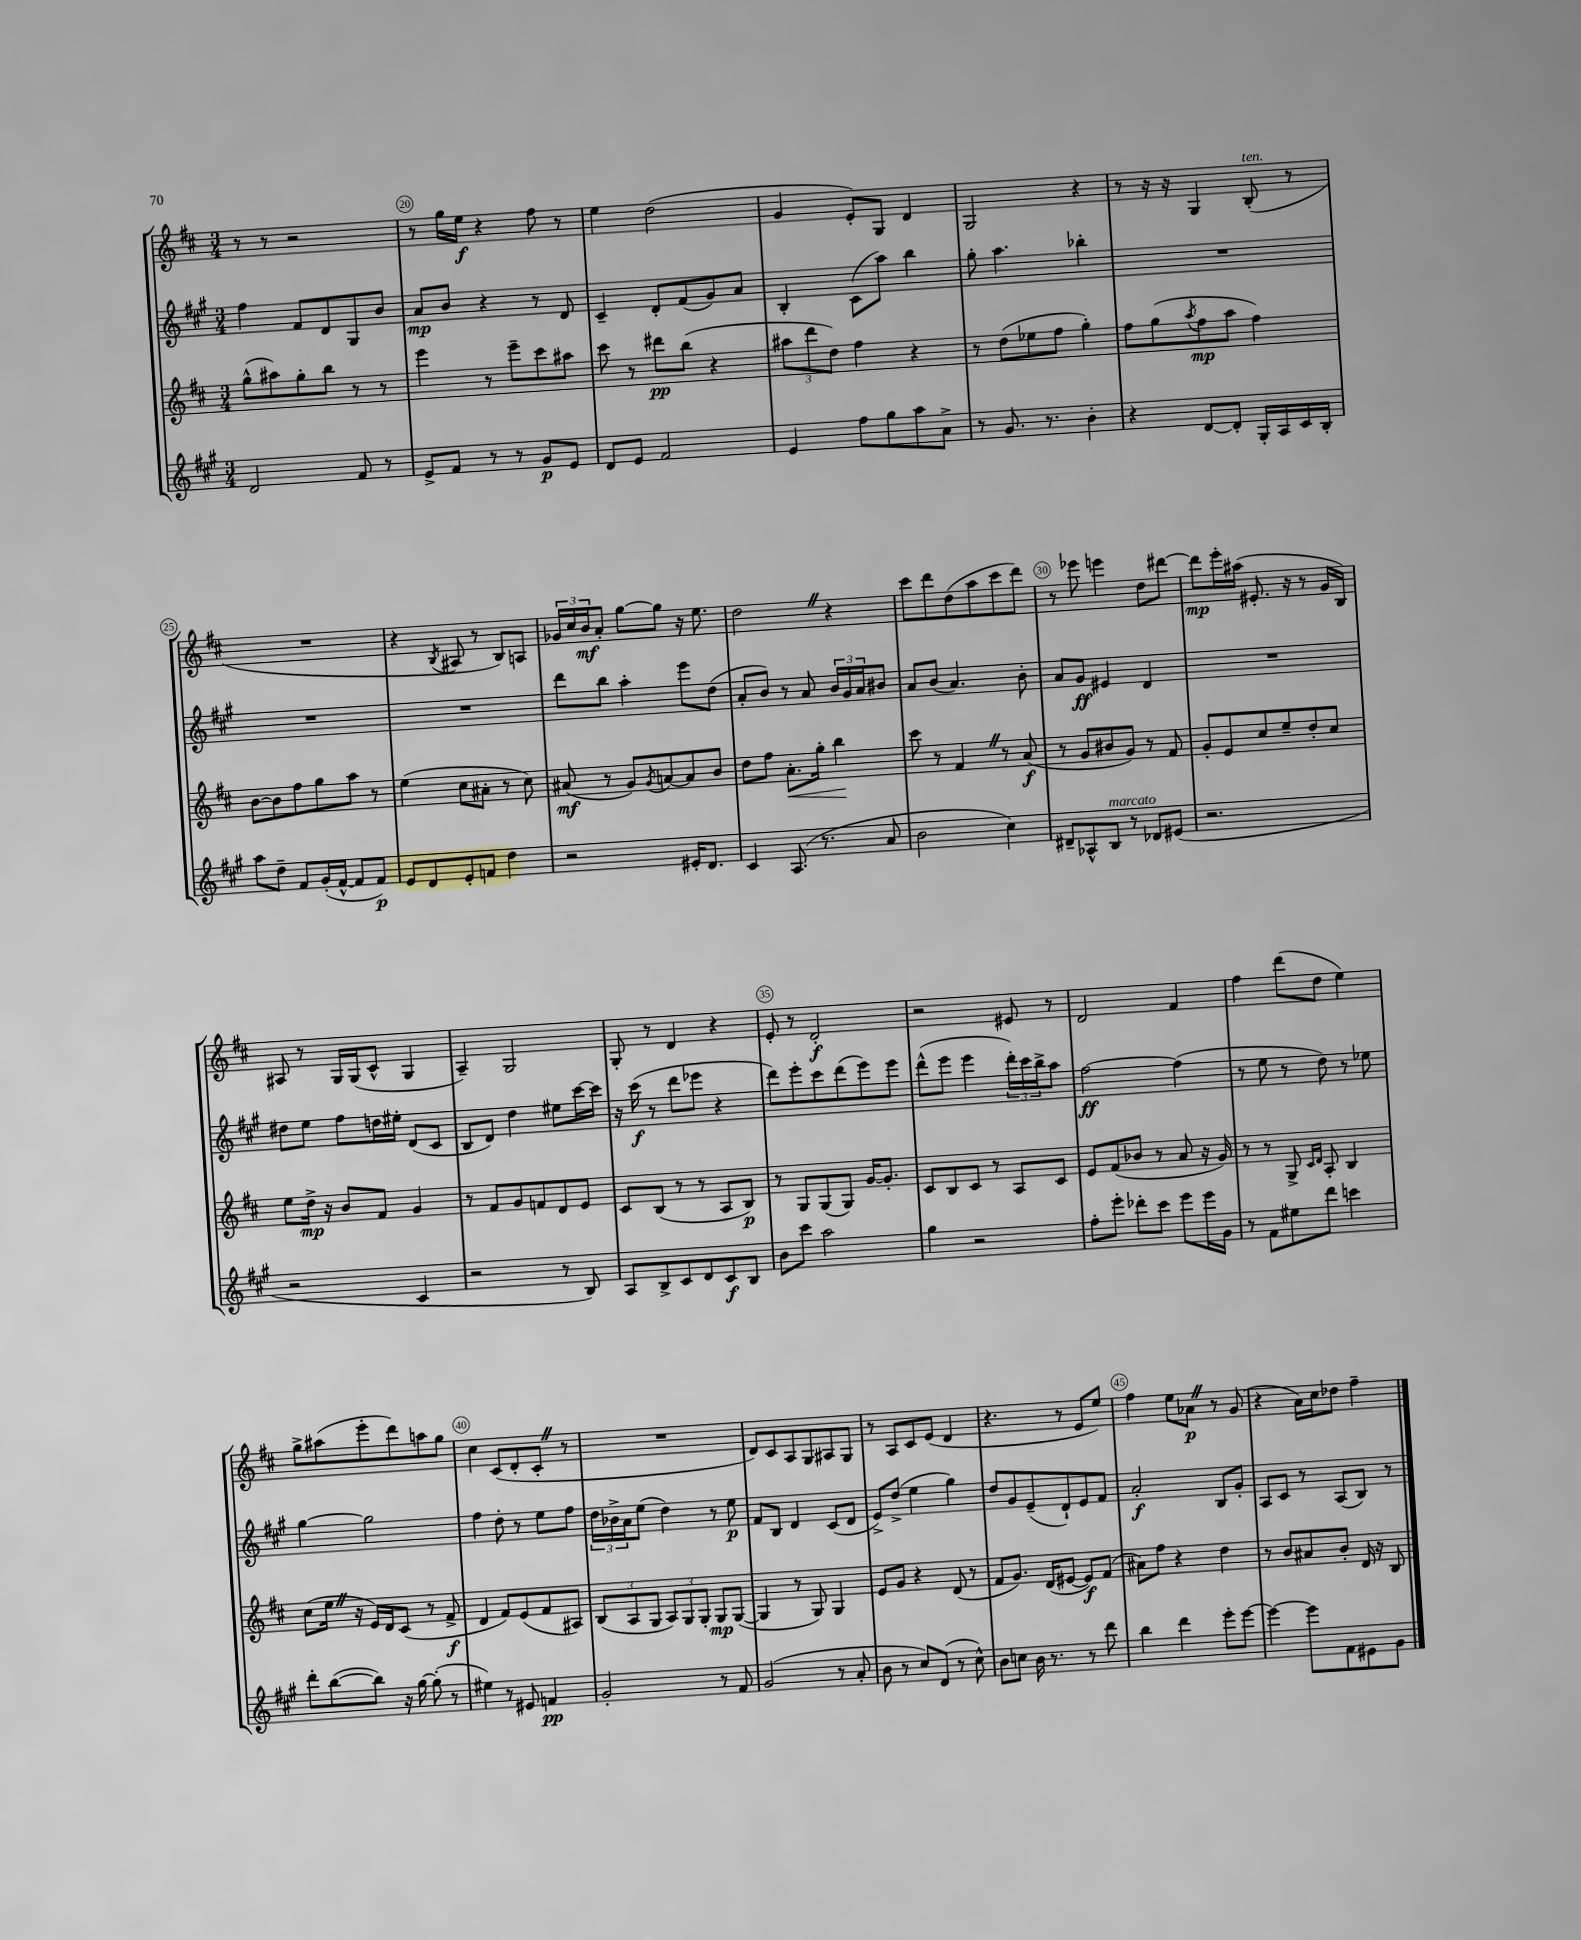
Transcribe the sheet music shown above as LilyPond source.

<<
\new StaffGroup <<
\new Staff = "s0" {
    \clef treble \key d \major \numericTimeSignature \time 3/4
    r8 r8 r2 |
    r8 g''16 e''16\f r4 fis''8 r8 |
    e''4 d''2( |
    g'4 e'8-.) g8 d'4 |
    g2 r4 |
    r8 r16 r16 g4 b8-.^\markup { \italic "ten." }( r8 |
    R2. |
    r4 \acciaccatura { b8 } ais8 r8 b8) a8 |
    \tuplet 3/2 { ges'16 cis''16 b'16\mf } a'8-. g''8~ g''8 r16 e''8. |
    d''2 \once \override BreathingSign.text = \markup { \musicglyph "scripts.caesura.straight" } \breathe r4 |
    cis'''8 d'''8 d''8( a''8 cis'''8 d'''8) |
    r8 ees'''8 e'''4 d''8 dis'''8~ |
    dis'''8\mp e'''16-. ais''16( eis'8.-. r16 r8 g'16 b16) |
    ais8 r8 g16 g16( cis'8-^ g4 |
    a4--) g2 |
    g8-. r8 d'4 r4 |
    e'8-. r8 d'2-.\f |
    r2 eis'8 r8 |
    d'2 fis'4 |
    fis''4 d'''8( d''8 e''4) |
    g''8-> ais''8( e'''8-. d'''8) a''8 g''8 |
    cis''4 cis'8( d'8-. cis'8-. \once \override BreathingSign.text = \markup { \musicglyph "scripts.caesura.straight" } \breathe r8 |
    R2. |
    d'8) cis'8 a8 g8 ais8 g8 |
    r8 a8 cis'8 e'8( d'4 |
    r4. r8 e'8 e''8) |
    fis''4 e''8 aes'8\p \once \override BreathingSign.text = \markup { \musicglyph "scripts.caesura.straight" } \breathe r8 g'8( |
    r4 a'16) cis''16 des''8 fis''4-- \bar "|." |
}
\new Staff = "s1" {
    \clef treble \key a \major \numericTimeSignature \time 3/4
    fis''4 fis'8 d'8 gis8 b'8 |
    a'8\mp b'8 r4 r8 d'8 |
    cis'4-- d'8-. fis'8( gis'8) a'8 |
    b4-. cis'8( a''8) b''4 |
    gis''8-. a''4. bes''4-. |
    R2. |
    R2. |
    R2. |
    d'''8 b''8 a''4-. e'''8 d''8( |
    a'8-. b'8) r8 a'8 \tuplet 3/2 { b'16 gis'16 a'16 } bis'8 |
    a'8 b'8( a'4.) b'8-. |
    a'8 gis'8\ff eis'4 d'4 |
    R2. |
    dis''8 e''8 fis''8 d''16 eis''16-. d'8( cis'8 |
    b8 d'8) d''4 eis''8 cis'''16~ cis'''16 |
    r16 cis'''16\f( r8 d'''8 ees'''8 r4 |
    d'''8) e'''8-. cis'''8 d'''8( e'''8) e'''8 |
    d'''8-^( e'''8 e'''4 \tuplet 3/2 { d'''16-.) cis'''16 b''16-> } a''8 |
    fis''2~\ff fis''4( |
    r8 e''8 r8 d''8) r8 ees''8 |
    gis''4~ gis''2 |
    fis''4 d''8-. r8 e''8 fis''8 |
    \tuplet 3/2 { d''16 bes'16-> a'16 } e''8( d''4) r8 e''8\p |
    fis'8 b8 d'4 cis'8( d'8 |
    e'8->) d''8->( e''4 gis''4) |
    d''8 gis'8 e'8--( d'8-!) e'8 fis'8 |
    a'2-.\f b8 gis'8-. |
    a8 cis'8 r8 a8( b8) r8 \bar "|." |
}
\new Staff = "s2" {
    \clef treble \key d \major \numericTimeSignature \time 3/4
    g''8-^( ais''8) g''8-. b''8 r8 r8 |
    e'''4 r8 e'''8-- cis'''8 ais''8 |
    cis'''8 r8 dis'''8\pp b''8( r4 |
    \tuplet 3/2 { ais''8 d'''8 d''8) } fis''4 r4 |
    r8 d''8( ees''8 fis''8 g''4-.) |
    fis''8 g''8( \acciaccatura { a''8 } fis''8\mp a''8 fis''4) |
    b'8~ b'8 fis''8 g''8 a''8 r8 |
    e''4( cis''8 ais'8-. r8 cis''8) |
    ais'8\mf( r8 g'8) \acciaccatura { g'8 } a'8~ a'8 b'8 |
    d''8 fis''8 a'8.-.\< g''16-. b''4\! |
    cis'''8 r8 fis'4 \once \override BreathingSign.text = \markup { \musicglyph "scripts.caesura.straight" } \breathe r8 a'8\f( |
    r8 g'8 bis'8 g'8) r8 fis'8 |
    g'8-. e'8 cis''8 e''8-- d''8-. cis''8 |
    e''8 d''16->\mp r16 b'8 fis'8 g'4 |
    r8 fis'8 g'8 f'8 d'8 e'8 |
    cis'8 b8( r8 r8 a8 b8\p) |
    r8 g8 g8( g8) g'16~ g'8.-. |
    cis'8 b8 cis'8 r8 a8 cis'8 |
    e'8 fis'8( bes'8 r8 a'8 r16 g'16) |
    r8 r8 g8-> \grace { cis'16 d'16 } a8-. b4 |
    cis''8( e''16 \once \override BreathingSign.text = \markup { \musicglyph "scripts.caesura.straight" } \breathe r16 e'16) d'16 cis'8( r8 fis'8->\f |
    d'4 fis'8) e'8( fis'8 ais8) |
    \tuplet 3/2 { b8( a8 g8 } \tuplet 3/2 { a8) g8 g8-. } g8\mp g8~( |
    g4 r8 g8) g4 |
    e'8 g'8 r4 d'8( r8 |
    fis'8 g'8.) d'16( eis'8~ eis'8\f) fis'8( |
    ais'8) fis''8 r4 d''4 |
    r8 b'8 ais'8 b'8-. d'16 r16 b8 \bar "|." |
}
\new Staff = "s3" {
    \clef treble \key a \major \numericTimeSignature \time 3/4
    d'2 fis'8 r8 |
    e'8-> fis'8 r8 r8 gis'8\p e'8 |
    d'8 e'8 fis'2 |
    e'4 fis''8 gis''8 a''8 a'8-> |
    r8 gis'8. r8. b'4-. |
    r4 d'8~ d'8-. gis16-. a16 cis'16 b16-. |
    a''8 d''8-- fis'8 gis'16-.( fis'16~-^ fis'8 fis'8\p) |
    e'8 d'8 e'8-. f'8 d''4 |
    r2 eis'16-. d'8. |
    cis'4 a8.( r8. a'8 |
    b'2 cis''4) |
    dis'8-- aes8-^ b8^\markup { \italic "marcato" } r8 des'8 eis'8( |
    r2. |
    r2 cis'4 |
    r2 r8 b8) |
    a8 b8-> cis'8 d'8 cis'8\f b8 |
    b'8 cis'''8 a''2 |
    gis''4 r2 |
    fis''8-. e'''8-. des'''8-. cis'''8 e'''8 e'''16 gis'16 |
    r8 fis'8 eis''8 d'''8 c'''4 |
    d'''8-. b''8~( b''8) r16 gis''16~ gis''8-.( r8 |
    eis''4) r8 eis'8 f'4\pp |
    gis'2-. r8 fis'8 |
    gis'2( r8 a'8-. |
    b'8 r8 cis''8) d'8( r8 cis''8-^) |
    b'8 c''8 b'16 r8. r8 d'''8 |
    b''4 d'''4 e'''8-. e'''8~ |
    e'''4~ e'''8 fis'8 eis'8 gis'8 \bar "|." |
}
>>
>>
\layout { \context { \Score currentBarNumber = #19 \override BarNumber.break-visibility = ##(#f #t #t) barNumberVisibility = #(every-nth-bar-number-visible 5) \override BarNumber.stencil = #(make-stencil-circler 0.1 0.3 ly:text-interface::print) } }
